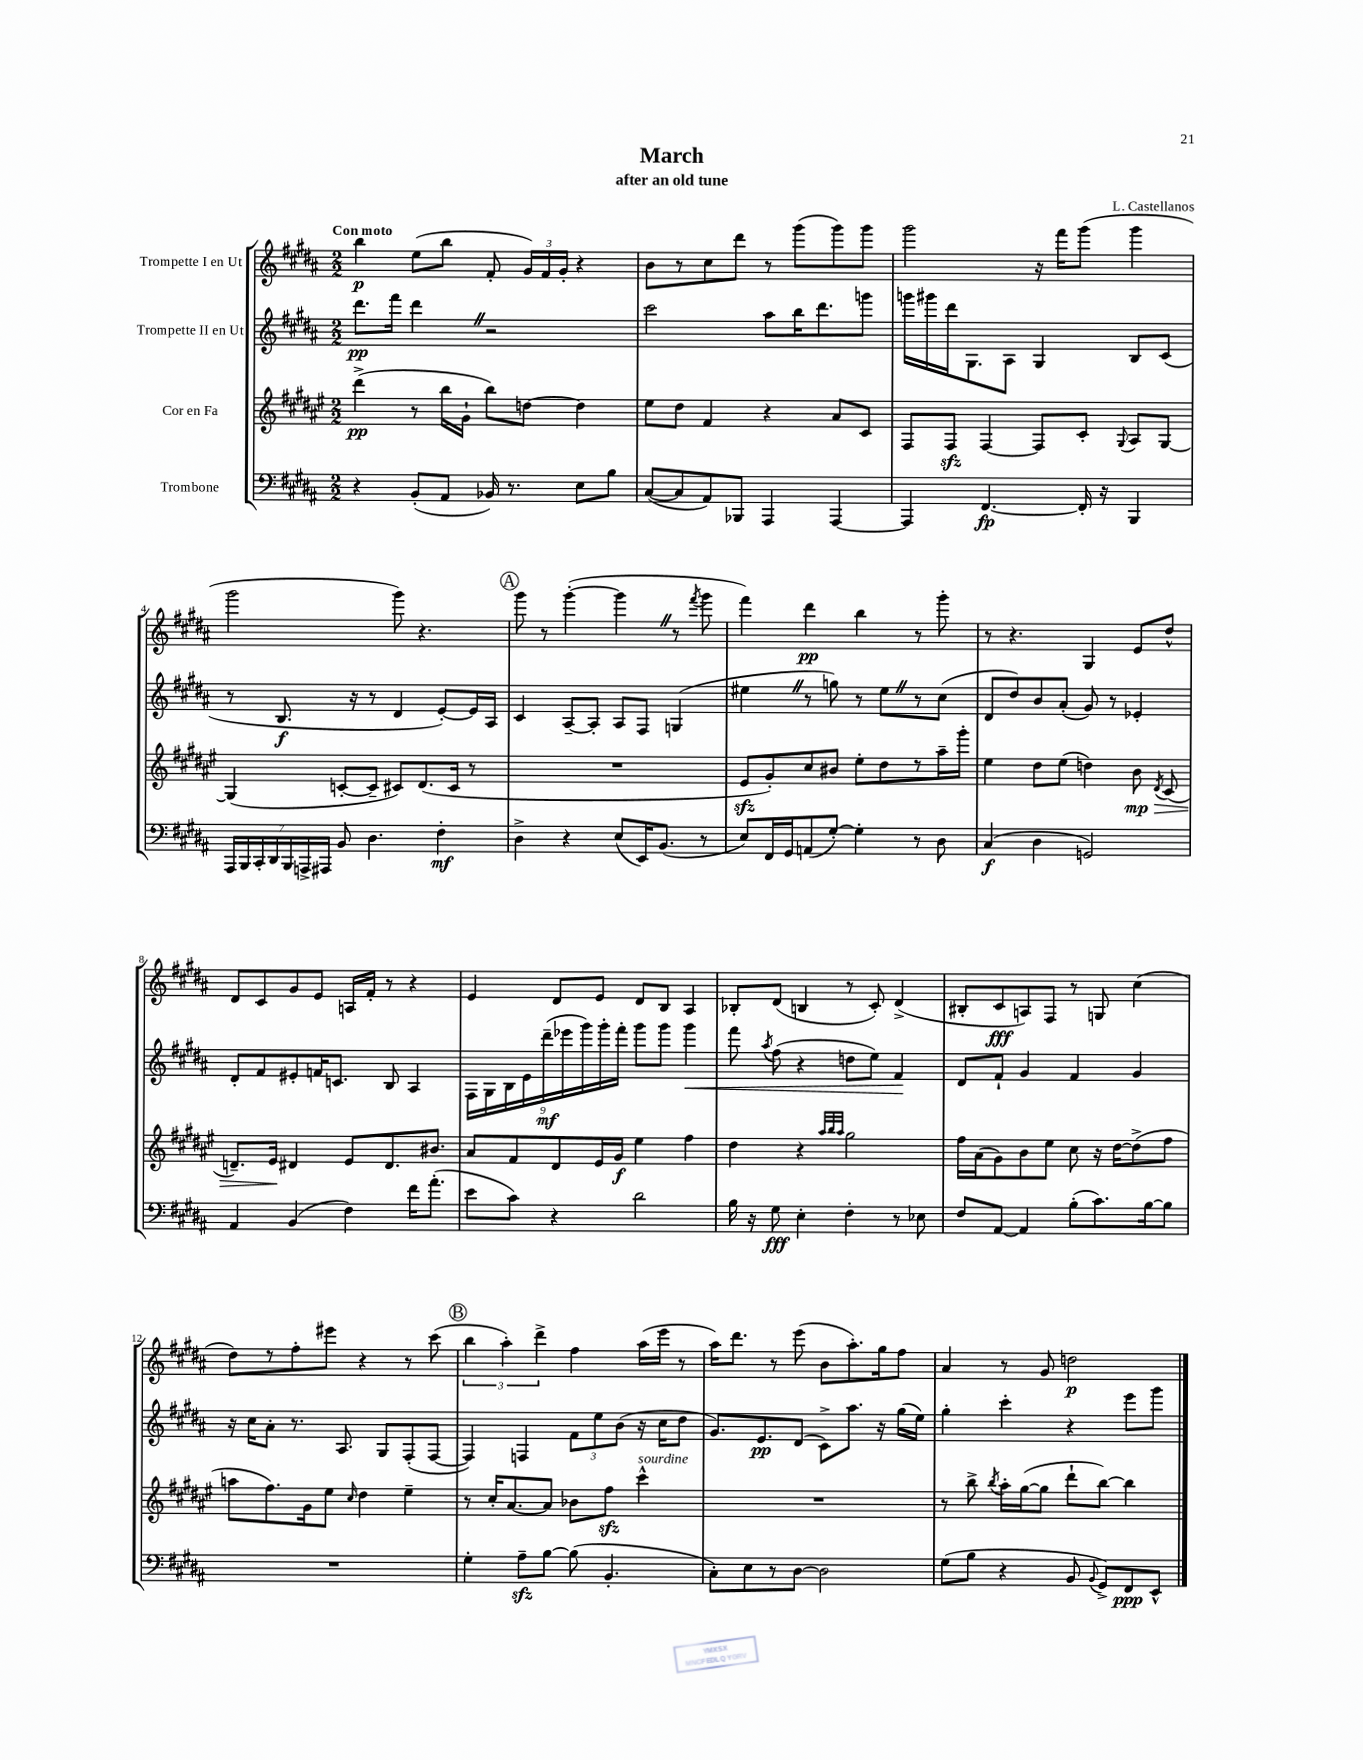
\header { title = "March" composer = "L. Castellanos" subtitle = "after an old tune" }
<<
\new StaffGroup <<
\new Staff = "s0" \with { instrumentName = "Trompette I en Ut" } {
    \clef treble \key b \major \numericTimeSignature \time 2/2 \tempo "Con moto"
    \autoBeamOff b''4\p e''8[( b''8] fis'8-. \tuplet 3/2 { gis'16[) fis'16 gis'16]-. } r4 |
    b'8[ r8 cis''8 dis'''8] r8 gis'''8[( gis'''8) gis'''8] |
    gis'''2 r16 fis'''16[ gis'''8]( gis'''4 |
    gis'''2 gis'''8) r4. |
    \mark \markup { \circle "A" } gis'''8 r8 gis'''4~-.( gis'''4 \once \override BreathingSign.text = \markup { \musicglyph "scripts.caesura.straight" } \breathe r8 \acciaccatura { fis'''8 } gis'''8 |
    fis'''4) dis'''4\pp b''4 r8 gis'''8-. |
    r8 r4. gis4 e'8[ dis''8]-^ |
    dis'8[ cis'8 gis'8 e'8] a16[ fis'16]-. r8 r4 |
    e'4 dis'8[ e'8] dis'8[ b8] ais4 |
    bes8[-. dis'8]( b4 r8 cis'8-.) dis'4->( |
    bis8[-. cis'8\fff a8) fis8] r8 g8 cis''4( |
    dis''8[) r8 fis''8-. eis'''8] r4 r8 cis'''8( |
    \mark \markup { \circle "B" } \tuplet 3/2 { b''4 ais''4-.) dis'''4-> } fis''4 ais''16[( e'''16] r8 |
    ais''16[) dis'''8.] r8 e'''8( b'8[ ais''8.-.) gis''16 fis''8] |
    ais'4 r8 gis'8 d''2\p \bar "|." |
}
\new Staff = "s1" \with { instrumentName = "Trompette II en Ut" } {
    \clef treble \key b \major \numericTimeSignature \time 2/2
    \autoBeamOff dis'''8.[\pp fis'''16] dis'''4 \once \override BreathingSign.text = \markup { \musicglyph "scripts.caesura.straight" } \breathe r2 |
    cis'''2 ais''8[ b''16 dis'''8. g'''8] |
    g'''16[ gis'''16 dis'''16 gis8. ais8] gis4 b8[ cis'8]( |
    r8 b8.\f r16 r8 dis'4 e'8[~-.) e'16 ais16] |
    \mark \markup { \circle "A" } cis'4 ais8[~-- ais8]-. ais8[ fis8] g4( |
    eis''4 \once \override BreathingSign.text = \markup { \musicglyph "scripts.caesura.straight" } \breathe r8 g''8) r8 eis''8[ \once \override BreathingSign.text = \markup { \musicglyph "scripts.caesura.straight" } \breathe r8 cis''8]( |
    dis'8[ dis''8) b'8 ais'8]-.( gis'8) r8 ees'4-. |
    dis'8[-. fis'8 eis'8-. f'16 c'8.] b8 ais4 |
    \tuplet 9/8 { fis16[ gis16 b16 e'16 dis'''16--\mf( ees'''16 gis'''16) gis'''16-. fis'''16]-. } gis'''8[ gis'''8] gis'''4\< |
    fis'''8 \acciaccatura { ais''8 } fis''8( r4 d''8[ e''8]) fis'4\! |
    dis'8[ fis'8]-! gis'4 fis'4 gis'4 |
    r16 cis''16[ ais'8]-. r8. ais8. gis8[ fis8-.( fis8]~ |
    \mark \markup { \circle "B" } fis4) f4 \tuplet 3/2 { fis'8[ e''8 b'8]( } r16 cis''16[ dis''8] |
    gis'8.[) e'8.\pp dis'8]( cis'8[->) ais''8.] r16 gis''16[( e''16]) |
    gis''4-. cis'''4-. r4 e'''8[ gis'''8] \bar "|." |
}
\new Staff = "s2" \with { instrumentName = "Cor en Fa" } {
    \clef treble \key fis \major \numericTimeSignature \time 2/2
    \autoBeamOff dis'''4->\pp( r8 b''16[ gis'16]-! b''8[) d''8]~ d''4 |
    eis''8[ dis''8] fis'4 r4 ais'8[ cis'8] |
    fis8[ fis8]\sfz fis4~ fis8[ cis'8]-. \appoggiatura { gis8 } ais8[ gis8]~ |
    gis4( c'8[~-. c'8]-- cis'8[) dis'8.( cis'16] r8 |
    \mark \markup { \circle "A" } R1 |
    eis'8[\sfz gis'8-.) cis''8 bis'8] eis''8[-. dis''8 r8 ais''16-- gis'''16]-. |
    eis''4 dis''8[ eis''8]( d''4) b'8\mp\> \acciaccatura { dis'8 } cis'8( |
    d'8.[--) eis'16]\! dis'4 eis'8[ dis'8. bis'8.] |
    ais'8[ fis'8 dis'8 eis'16 gis'16]\f eis''4 fis''4 |
    dis''4 r4 \grace { ais''32[ b''32 ais''32] } gis''2 |
    fis''16[ ais'16( gis'8) b'8 eis''8] cis''8 r16 dis''16[~ dis''8->( fis''8] |
    a''8[ fis''8.) gis'16 eis''8] \grace { cis''16 } dis''4 eis''4-- |
    \mark \markup { \circle "B" } r8 cis''16[-. ais'8.~ ais'8] bes'8[ fis''8]\sfz cis'''4-^^\markup { \italic "sourdine" } |
    R1 |
    r8 b''8-> \acciaccatura { b''8 } ais''16[-. gis''16~( gis''8] dis'''8[-! b''8]~) b''4 \bar "|." |
}
\new Staff = "s3" \with { instrumentName = "Trombone" } {
    \clef bass \key b \major \numericTimeSignature \time 2/2
    \autoBeamOff r4 b,8[-.( ais,8] bes,16) r8. e8[ b8] |
    cis8[~( cis8 ais,8) bes,,8] ais,,4 ais,,4~ |
    ais,,4 fis,4.~\fp fis,16-. r16 b,,4 |
    \tuplet 7/4 { ais,,16[ b,,16 cis,16-. dis,16 b,,16 a,,16-> ais,,16] } b,8 dis4. fis4-.\mf |
    \mark \markup { \circle "A" } dis4-> r4 e8[( e,16) b,8.]( r8 |
    e8[) fis,16 gis,16 a,8( gis8]~-.) gis4-. r8 dis8 |
    cis4\f( dis4 g,2) |
    ais,4 b,4( fis4) fis'16[ ais'8.]-.( |
    e'8[ cis'8]) r4 dis'2 |
    b16 r16 gis8\fff e4-. fis4-. r8 ees8 |
    fis8[ ais,8]~ ais,4 b8[-.( cis'8.) b16~ b8] |
    R1 |
    \mark \markup { \circle "B" } gis4-. ais8[--\sfz b8]~ b8( b,4.-. |
    cis8[-.) e8 r8 dis8]~ dis2 |
    gis8[( b8] r4 b,8 \appoggiatura { b,8 } gis,8[->) fis,8\ppp e,8]-^ \bar "|." |
}
>>
>>
